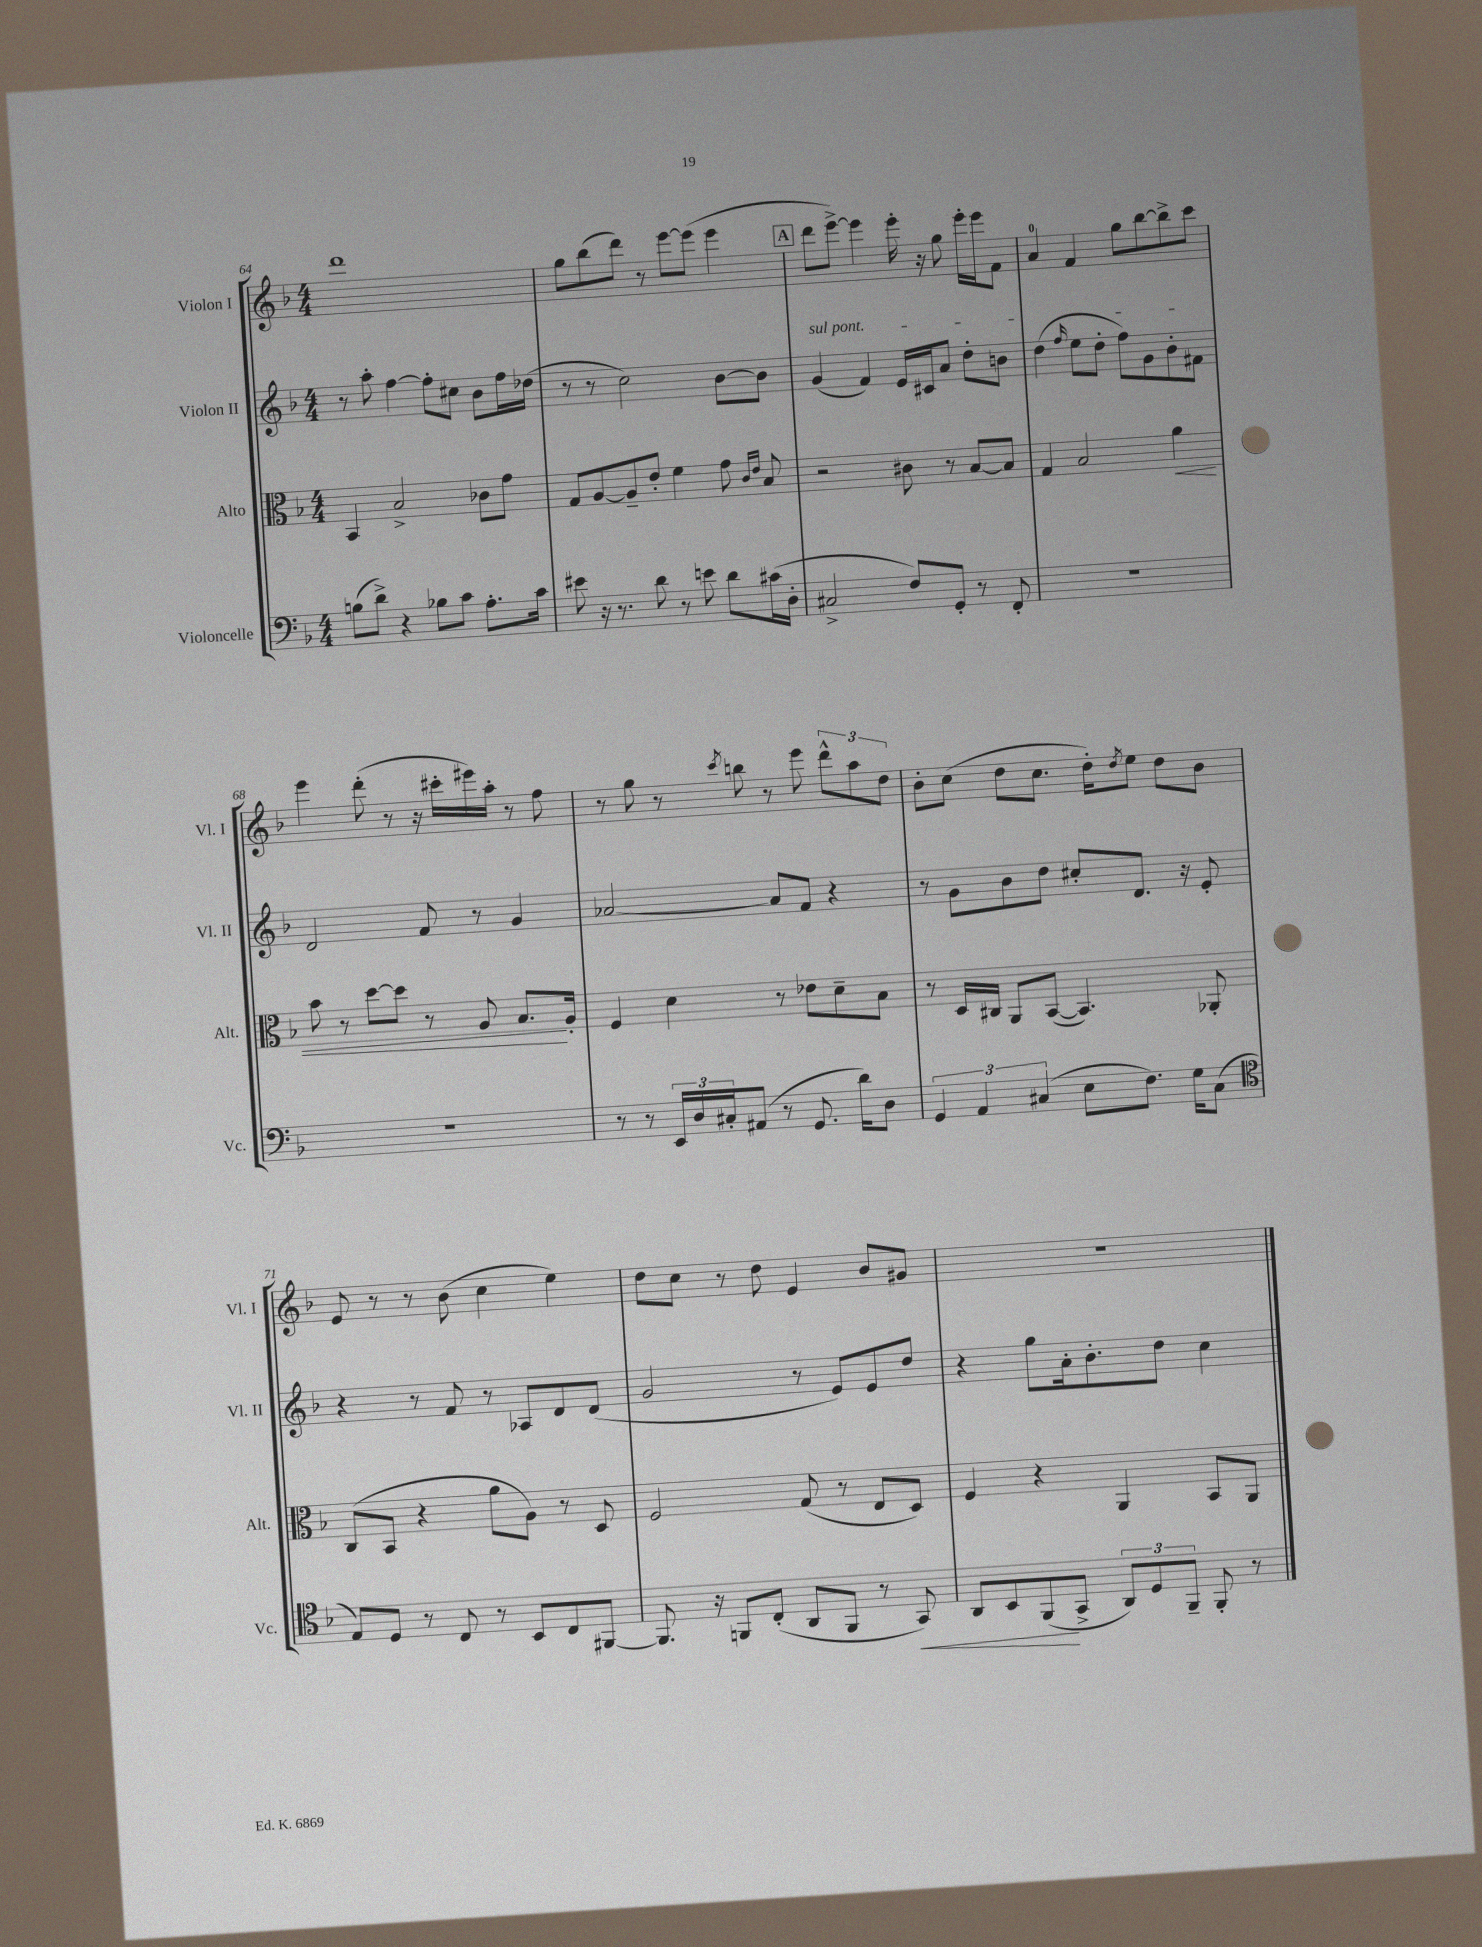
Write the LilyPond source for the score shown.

<<
\new StaffGroup <<
\new Staff = "s0" \with { instrumentName = "Violon I" shortInstrumentName = "Vl. I" } {
    \clef treble \key f \major \numericTimeSignature \time 4/4
    d'''1 |
    g''8 bes''8( d'''8) r8 e'''8~ e'''8( e'''4 |
    \mark \markup { \box "A" } d'''8 e'''8~->) e'''4 e'''16-. r16 g''8 e'''16-. e'''16 f'8 |
    a'4-0 f'4 g''8 bes''8~ bes''8-> c'''8 |
    e'''4 d'''8-.( r8 r16 cis'''16-. eis'''16) a''16-. r8 f''8 |
    r8 g''8 r8 \acciaccatura { c'''8 } b''8 r8 e'''8 \tuplet 3/2 { d'''8-^ a''8 d''8 } |
    bes'8-. c''8( d''8 c''8. d''16-.) \acciaccatura { d''8 } e''8 d''8 bes'8 |
    e'8 r8 r8 bes'8( c''4 e''4) |
    d''8 c''8 r8 d''8 e'4 bes'8 gis'8 |
    R1 \bar "|." |
}
\new Staff = "s1" \with { instrumentName = "Violon II" shortInstrumentName = "Vl. II" } {
    \clef treble \key f \major \numericTimeSignature \time 4/4
    r8 a''8-. f''4~ f''8-. cis''8 bes'8 f''16 des''16( |
    r8 r8 c''2) bes'8~ bes'8 |
    \mark \markup { \box "A" } \once \override TextSpanner.bound-details.left.text = \markup { \italic "sul pont." } g'4\startTextSpan( f'4) e'16 cis'16 a'8 d''8-. b'8 |
    d''4( \grace { f''16 } e''8 d''8-. f''8) g'8 bes'8-. fis'8\stopTextSpan |
    d'2 f'8 r8 g'4 |
    aes'2~ aes'8 f'8 r4 |
    r8 g'8 bes'8 d''8 cis''8-. d'8. r16 e'8-. |
    r4 r8 f'8 r8 aes8 d'8 d'8( |
    g'2 r8 e'8) e'8 d''8 |
    r4 g''8 a'16-. bes'8.-. d''8 c''4 \bar "|." |
}
\new Staff = "s2" \with { instrumentName = "Alto" shortInstrumentName = "Alt." } {
    \clef alto \key f \major \numericTimeSignature \time 4/4
    bes,4 bes2-> ces'8 g'8 |
    g8 a8~ a8-- e'8-. f'4 g'8 \grace { c'16 e'16 } bes8 |
    \mark \markup { \box "A" } r2 cis'8 r8 bes8~ bes8 |
    g4 bes2 a'4\< |
    bes'8 r8 d''8~ d''8 r8 a8 bes8.\! a16-. |
    f4 d'4 r8 ees'8 d'8-- bes8 |
    r8 d16 cis16 a,8 bes,8~( bes,4.) aes,8-. |
    c8( bes,8 r4 a'8 a8) r8 d8 |
    f2 g8( r8 e8 d8) |
    f4 r4 a,4 bes,8 a,8 \bar "|." |
}
\new Staff = "s3" \with { instrumentName = "Violoncelle" shortInstrumentName = "Vc." } {
    \clef bass \key f \major \numericTimeSignature \time 4/4
    b8( d'8->) r4 bes8 c'8 a8.-. c'16 |
    eis'8 r16 r8. d'8 r8 e'8 d'8 cis'16( d16-. |
    \mark \markup { \box "A" } cis2-> f8) g,8-. r8 f,8-. |
    R1 |
    R1 |
    r8 r8 \tuplet 3/2 { e,16 d16 cis16-. } ais,8( r8 g,8. d'16) d8 |
    \tuplet 3/2 { g,4 a,4 cis4( } e8 f8.) g16 cis8( |
    \clef tenor e8) d8 r8 c8 r8 bes,8 c8 fis,8~ |
    fis,8. r16 f,8 c8-.( a,8 f,8 r8 g,8\<) |
    a,8 bes,8 f,8\!( g,8-> \tuplet 3/2 { a,8) d8 f,8-- } f,8-. r8 \bar "|." |
}
>>
>>
\layout { \context { \Score currentBarNumber = #64 } }
